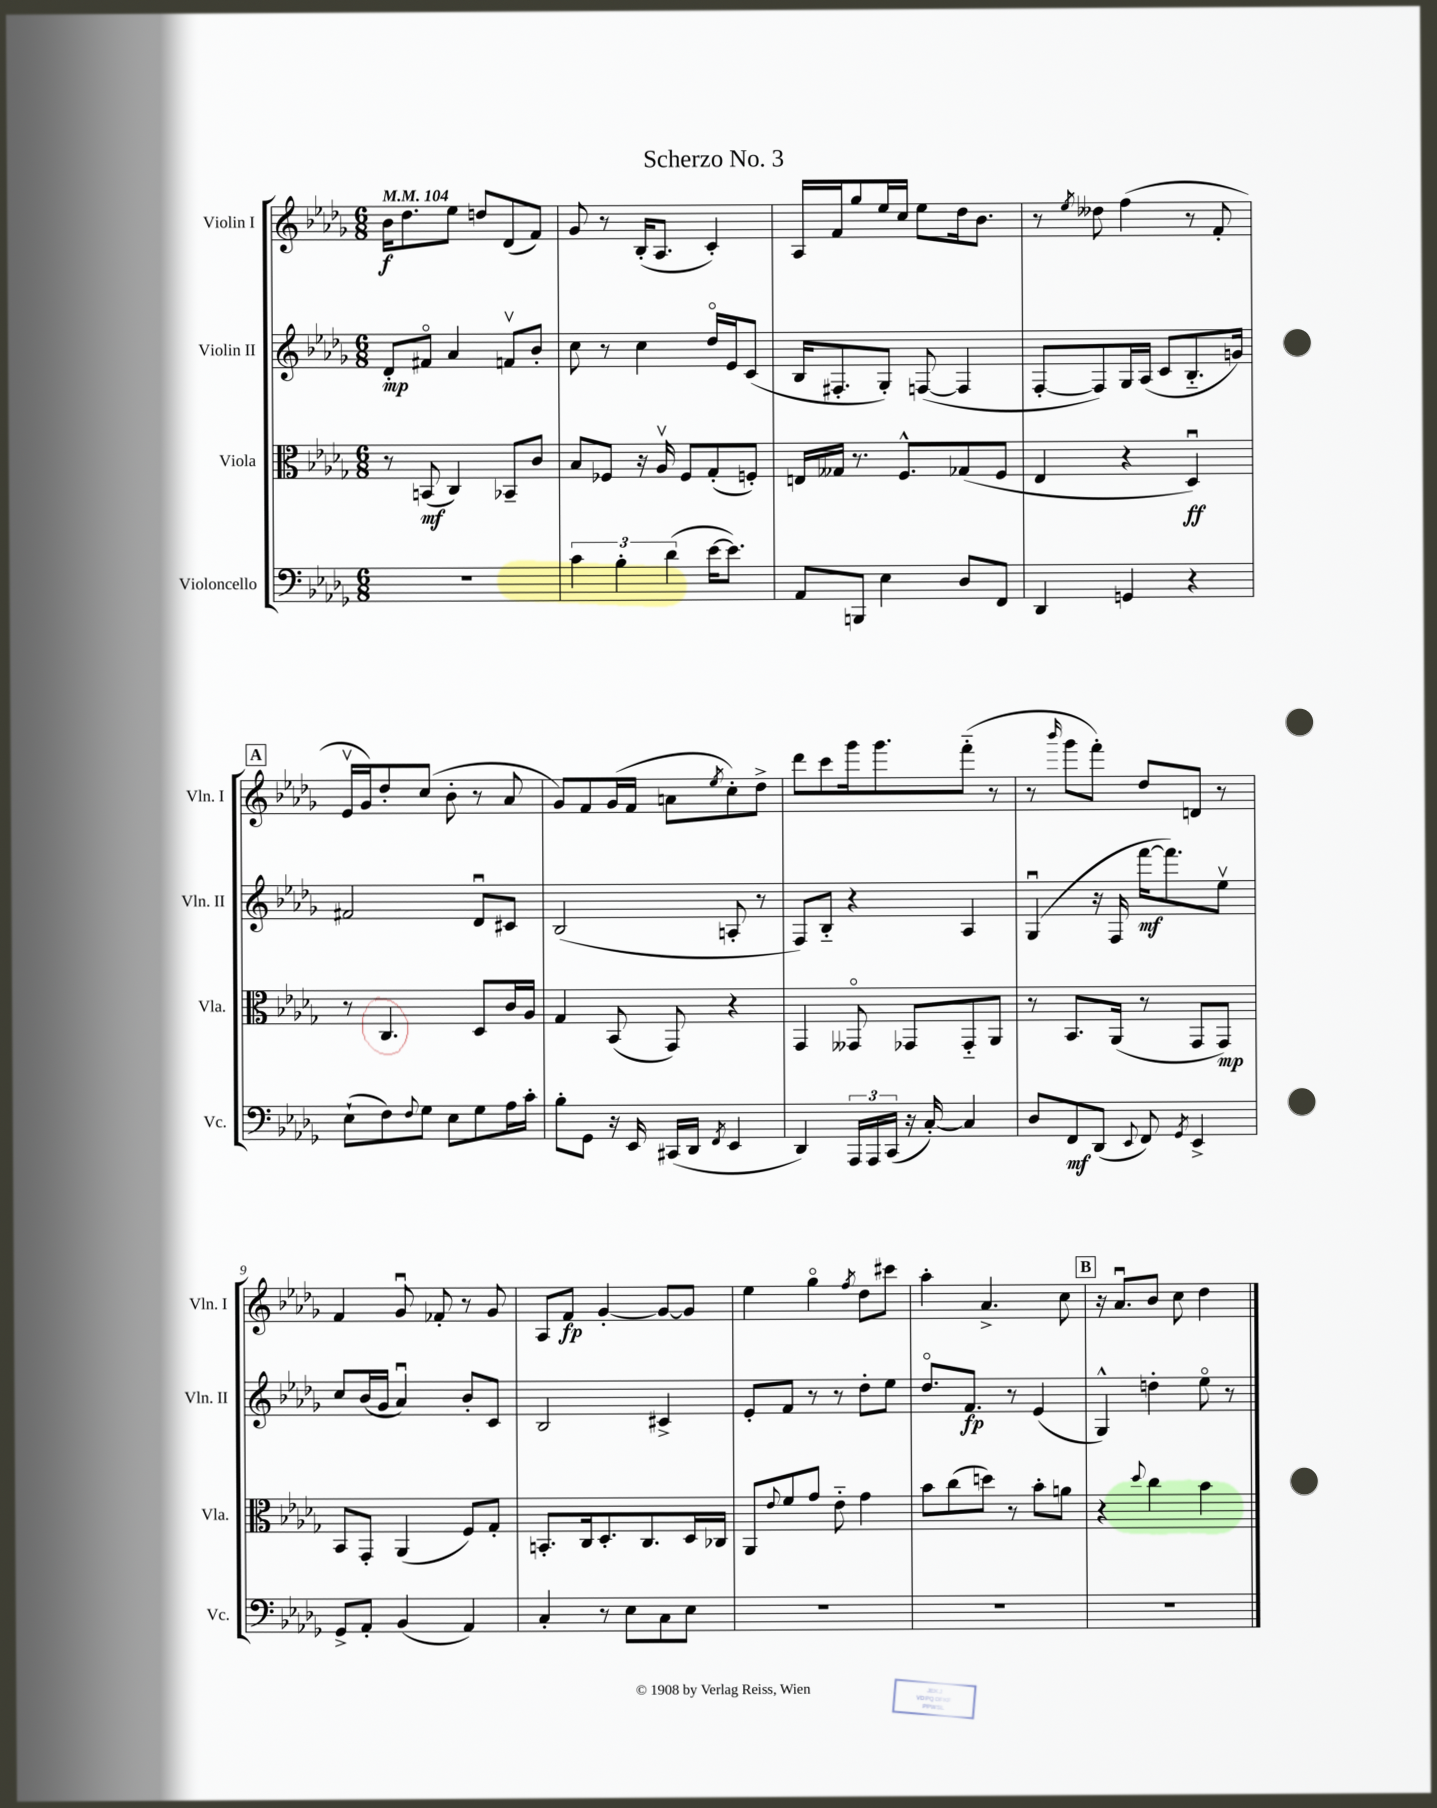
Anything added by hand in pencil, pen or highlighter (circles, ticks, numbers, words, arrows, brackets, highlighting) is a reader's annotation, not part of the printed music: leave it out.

**kern	**kern	**kern	**kern
*staff4	*staff3	*staff2	*staff1
*clefF4	*clefC3	*clefG2	*clefG2
*k[b-e-a-d-g-]	*k[b-e-a-d-g-]	*k[b-e-a-d-g-]	*k[b-e-a-d-g-]
*M6/8	*M6/8	*M6/8	*M6/8
*MM104	*MM104	*MM104	*MM104
2.r	8r	8d-'/L	16b-\LK
.	.	.	8.dd-\
.	(8BB/	8f#o/J	.
.	4C/)	4a-/	8ee-\J
.	.	.	8dd/L
.	8BB-~/L	8fv/L	(8d-/
.	8c/J	8b-'/J	8f/J)
=	=	=	=
6c\	8B-/L	8cc\	8g-/
.	8F-/J	8r	8r
6B-'\	.	.	.
.	16r	4cc\	(16B-'/LK
.	16A-v/	.	8.A-/J
(6d-\	.	.	.
.	8F-/L	.	.
[16e-\LK	(8G-'/	16dd-o/LL	4c'/)
8.e-\]J)	.	16e-/J	.
.	8F'/J)	(8c/J	.
=	=	=	=
8AA-/L	16E/LL	16B-/LK	16A-/LL
.	16G--/JJ	8.F#'/	16f/J
8BBB/J	8.r	.	8gg-/
4E-\	.	8G-'/J)	16ee-/L
.	8.F^^/L	.	16cc/JJ
.	.	([8F/	8ee-\L
8D-/L	(8G-/	4F/]	16dd-\k
.	.	.	8.b-\J
8FF/J	8F/J	.	.
=	=	=	=
4DD-/	4E-/	[8F'/L	8r
.	.	.	8qee-/
.	.	8F/])	8dd--\
4GG/	4r	16G-/L	(4ff\
.	.	(16A-/JJ	.
.	.	8c/L	.
4r	4D-u/)	8.B-'~/	8r
.	.	.	8f'/
.	.	16g/Jk)	.
=	=	=	=
(8E-`\L	8r	2f#/	16e-v/LL
.	.	.	16g-/J)
8F\)	4.C/	.	8dd-'/
8qqF/	.	.	.
8G-\J	.	.	(8cc/J
8E-\L	.	.	8b-'\
8G-\	8D-/L	8d-u/L	8r
16A-\L	16c/L	8c#/J	8a-/
16c'\JJ	16A-/JJ	.	.
=	=	=	=
8B-'\L	4G-/	(2B-/	8g-/L)
8GG-\J	.	.	8f/
16r	(8BB-/	.	(16g-/L
16EE-/	.	.	16f/JJ
(16CC#/LL	8GG-/)	.	8a\L
16DD-/JJ	.	.	.
8qFF/	.	.	8qee-/
4EE-/	4r	8A'/	8cc'\)
.	.	8r	8dd-^\J
=	=	=	=
4DD-/)	4GG-/	8F/L)	8ddd-\L
.	.	8B-'~/J	8ccc\
24AAA-/LL	8GG--o/	4r	16ggg-\k
24AAA-/	.	.	.
.	.	.	8.ggg-\
(24CC/JJ	.	.	.
16r	8GG-/L	.	.
[16C'/)	.	.	.
4C/]	8GG-'~/	4A-/	(8fff'~\J
.	8AA-/J	.	8r
=	=	=	=
8D-/L	8r	(4G-u/	8r
.	.	.	16qqbbb-/
8FF/	8.BB-/L	.	8ggg-\L
(8DD-/J	.	16r	8fff'\J)
.	(16AA-/Jk	16F/	.
8qqEE-/	.	.	.
8FF/)	8r	[16fff\LK	8dd-/L
.	.	8.fff\])	.
8qGG-/	.	.	.
4EE-^/	8GG-/L	.	8d/J
.	8GG-/J)	8ee-v\J	8r
=	=	=	=
8GG-^/L	8BB-/L	8cc/L	4f/
8AA-'/J	8GG-'/J	(16b-/L	.
.	.	16g-/JJ	.
(4BB-/	(4AA-/	4a-u/)	8g-u/
.	.	.	8f-'/
4AA-/)	8F/L)	8b-'/L	8r
.	8G-'/J	8c/J	8g-/
=	=	=	=
4C'/	8.BB'/L	2B-/	8A-/L
.	.	.	8f/J
.	16C/k	.	.
8r	8.D-'/	.	[4g-'/
8E-\L	.	.	.
.	8.C/	.	.
8C\	.	4c#^/	8g-/_L
8E-\J	16D-/L	.	8g-/]J
.	16C-/JJ	.	.
=	=	=	=
2.r	8AA-/L	8e-'/L	4ee-\
.	8qqe-/	.	.
.	8f/	8f/J	.
.	8g-/J	8r	4gg-o\
.	8e-'~\	8r	.
.	.	.	8qff/
.	4g-\	8dd-'\L	8dd-\L
.	.	8ee-\J	8ccc#\J
=	=	=	=
2.r	8b-\L	8.dd-o/L	4aa-'\
.	(8cc\	.	.
.	.	8.f/J	.
.	8dd\J)	.	4.a-^/
.	8r	8r	.
.	8b-'\L	(4e-/	.
.	8a\J	.	8cc\
=	=	=	=
2.r	4r	4G-^^/)	16r
.	.	.	8.a-u/L
.	8qqdd-/	.	.
.	4cc\	4dd'\	8b-/J
.	.	.	8cc\
.	4b-\	8ee-o\	4dd-\
.	.	8r	.
==	==	==	==
*-	*-	*-	*-
